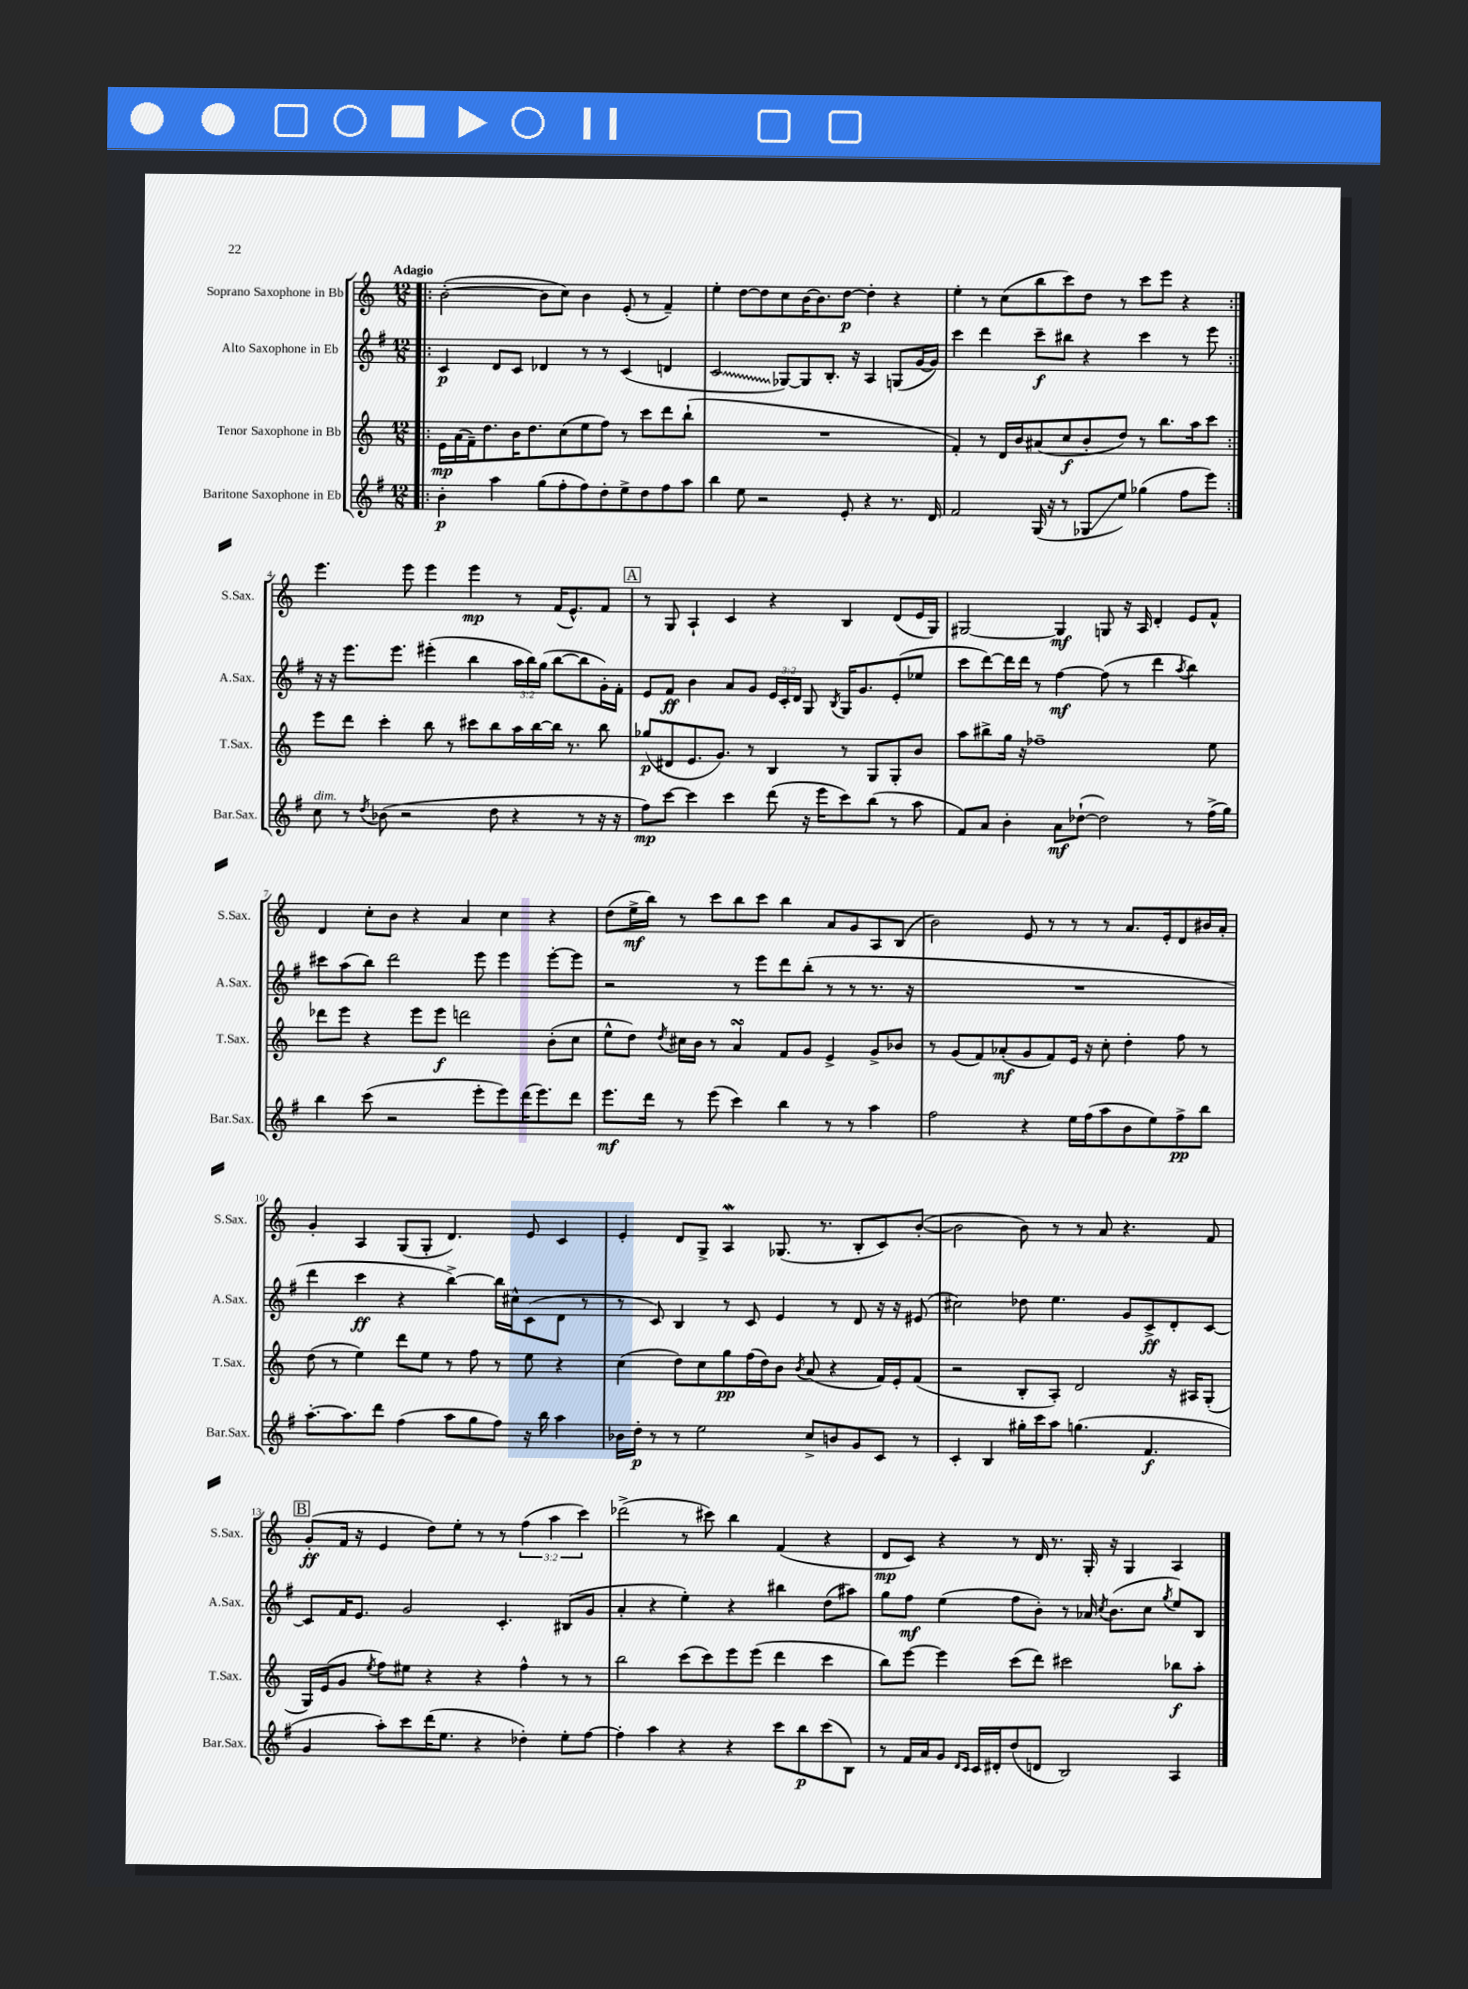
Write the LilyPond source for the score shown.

<<
\new StaffGroup <<
\new Staff = "s0" \with { instrumentName = "Soprano Saxophone in Bb" shortInstrumentName = "S.Sax." } {
    \clef treble \key c \major \numericTimeSignature \time 12/8 \override Staff.TupletNumber.text = #tuplet-number::calc-fraction-text \tempo "Adagio"
    \autoBeamOff \repeat volta 2 { \bar ".|:" b'2~-.( b'8[ c''8]) b'4 e'8-.( r8 f'4--) |
    e''4-. d''8[~ d''8 c''8 b'16~ b'8. d''8]~\p d''4-. r4 |
    e''4-. r8 c''8[( b''8 c'''8) d''8] r8 c'''8[ e'''8] r4 | }
    e'''4. e'''8 e'''4 e'''4\mp r8 f'16[( e'8.-^) f'8] |
    \mark \markup { \box "A" } r8 g8 a4-! c'4 r4 b4 d'8[( e'16 g16]) |
    gis2~ gis4\mf g8 r16 a16 d'4-. e'8[ f'8]-^ |
    d'4 c''8[-. b'8] r4 a'4 c''4 r4 |
    d''8[( e''16->\mf b''16]) r8 c'''8[ b''8 c'''8] b''4 a'8[ g'8 a8 b8]( |
    b'2) e'8 r8 r8 r8 a'8.[ e'16-. d'8 bis'16 a'16]-. |
    g'4-. a4 g8[( g8]-. d'4.) e'8 c'4 |
    e'4-. d'8[ g8]-> a4\mordent ges8.( r8. b8[-. c'8) b'8]~-.( |
    b'2 b'8) r8 r8 a'8 r4. f'8 |
    \mark \markup { \box "B" } g'8[-.\ff( f'16] r16 e'4 d''8[) e''8]-. r8 r8 \tuplet 3/2 { f''4( a''4 c'''4) } |
    des'''2->( r8 cis'''8) b''4 f'4( r4 |
    d'8[\mp c'8]) r4 r8 d'16 r8. g16-. r16 g4 a4 \bar "|." |
}
\new Staff = "s1" \with { instrumentName = "Alto Saxophone in Eb" shortInstrumentName = "A.Sax." } {
    \clef treble \key g \major \numericTimeSignature \time 12/8 \override Staff.TupletNumber.text = #tuplet-number::calc-fraction-text
    \autoBeamOff \repeat volta 2 { \bar ".|:" c'4\p d'8[ c'8] des'4 r8 r8 c'4( d'4 |
    \once \override Glissando.style = #'zigzag c'2\glissando ges8[~) ges8 b8.]-. r16 a4 g8[( g'16~ g'16]) |
    c'''4 d'''4 c'''8[--\f bis''8] r4 c'''4 r8 e'''8 | }
    r16 r16 e'''8.[ e'''8.] eis'''4-.( b''4 \tuplet 3/2 { a''16[ b''16) g''16]( } b''8[~ b''8 g'16-.) fis'16]-. |
    \mark \markup { \box "A" } e'8[ fis'8]\ff b'4 a'8[ g'8] \tuplet 3/2 { e'16[ c'16-. d'16] } g8 \acciaccatura { b8 } g16[ g'8. e'8-.( ees''8] |
    c'''8[ d'''8~) d'''16 d'''16] r8 fis''4~\mf fis''8( r8 d'''4 \acciaccatura { a''8 } b''4) |
    cis'''8[ a''8( b''8]) d'''2 e'''8 e'''4 e'''8[~-. e'''8] |
    r2 r8 e'''8[ d'''8 b''8]-.( r8 r8 r8. r16 |
    R1. |
    d'''4 c'''4\ff r4 b''4~->) b''16[ cis''16-^ c'8( d'8] r8 |
    r8 c'8) b4 r8 c'8 e'4 r8 d'8 r16 r16 eis'8( |
    cis''2) des''8 e''4. g'8[ c'8->\ff d'8-. c'8]~ |
    \mark \markup { \box "B" } c'8[ fis'16 e'8.] g'2 c'4.-. bis8[( g'8] |
    a'4-. r4 e''4-.) r4 bis''4 d''8[( ais''8]) |
    g''8[ fis''8]\mf e''4( fis''8[ b'8]-.) r8 aes'16 \acciaccatura { c''8 } b'8.[( c''8] \acciaccatura { g''8 } e''8[) b8] \bar "|." |
}
\new Staff = "s2" \with { instrumentName = "Tenor Saxophone in Bb" shortInstrumentName = "T.Sax." } {
    \clef treble \key c \major \numericTimeSignature \time 12/8
    \autoBeamOff \repeat volta 2 { \bar ".|:" e'16[\mp a'16( f'16--) d''8. b'16 d''8. c''8( e''8 f''8]) r8 c'''8[ d'''8 b''8]-!( |
    R1. |
    f'4-.) r8 d'16[ b'16 ais'8( c''8\f b'8-. d''8]) r8 b''8.[ a''16 c'''8] | }
    e'''8[ d'''8] c'''4-. b''8 r8 cis'''8[ b''8 a''16 b''16~ b''16] r8. b''8 |
    \mark \markup { \box "A" } ges''8[\p( dis'8 e'8. g'8.]) r8 b4 r8 g8[ g8-. b'8] |
    a''8[ bis''8-> g''16] r16 fes''1-- e''8 |
    des'''8[ e'''8] r4 e'''8[ e'''8]\f d'''2 b'8[-.( c''8] |
    e''8[-^ d''8]) \acciaccatura { d''8 } cis''16[ b'16] r8 a'4\turn f'8[ g'8] e'4-> g'8[-> bes'8] |
    r8 g'8[( f'8) aes'8-.\mf( g'8 f'8) e'16] r16 c''8-. d''4-. f''8 r8 |
    d''8( r8 e''4) d'''8[ e''8] r8 f''8 r8 e''8 r4 |
    c''4( d''8[) c''8 g''8\pp f''16( d''16) b'8] \acciaccatura { b'8 } a'8( r4 f'16[) e'16-. f'8]( |
    r2 b8[-. a8]-.) d'2 r16 ais16[ g8]-.( |
    \mark \markup { \box "B" } g16[) e'16( g'8] \acciaccatura { e''8 } f''8[) eis''8] r4 r4 f''4-^ r8 r8 |
    b''2 c'''8[( c'''8) e'''8 e'''8]( d'''4 c'''4 |
    b''8[) e'''8]~ e'''4 c'''8[( d'''8]) cis'''2 bes''8[\f a''8]-. \bar "|." |
}
\new Staff = "s3" \with { instrumentName = "Baritone Saxophone in Eb" shortInstrumentName = "Bar.Sax." } {
    \clef treble \key g \major \numericTimeSignature \time 12/8
    \autoBeamOff \repeat volta 2 { \bar ".|:" b'4-.\p a''4 g''8[( fis''8-. fis''8) d''8-. e''8-> d''8 fis''8 a''8] |
    b''4 e''8 r2 e'8-. r4 r8. d'16 |
    fis'2 g16( r16 r8 ges8[\glissando e''8]) ges''4( fis''8[ e'''8]) | }
    c''8^\markup { \italic "dim." } r8 \acciaccatura { d''8 } bes'8( r2 d''8 r4 r8 r16 r16 |
    \mark \markup { \box "A" } fis''8[\mp) c'''8]~ c'''4 c'''4 d'''8( r16 e'''16[ c'''8) b''8]( r8 a''8 |
    fis'8[) a'8] b'4-. a'8[\mf des''8]~-!( des''2) r8 fis''16[->( g''16]) |
    b''4 c'''8( r2 e'''8[-. e'''8) d'''16( e'''8.) d'''8] |
    e'''8.[\mf d'''16] r8 e'''8( c'''4) b''4 r8 r8 a''4 |
    fis''2 r4 e''16[ fis''16( a''8 b'8 e''8) fis''8->\pp b''8] |
    a''8.[~-. a''8. d'''8] fis''4( a''8[ g''8 fis''8]) r16 b''16 a''4 |
    bes'16[ d''16]-.\p r8 r8 e''2 c''8[-> b'8 g'8 c'8] r8 |
    c'4-. b4 gis''16[-. c'''16 a''8] g''4.( fis'4.\f |
    \mark \markup { \box "B" } g'4 a''8[-.) c'''8 d'''16( e''8.] r4 des''4-.) e''8[-. fis''8]~ |
    fis''4-. a''4 r4 r4 c'''8[ b''8\p c'''8( b8]) |
    r8 fis'16[ a'16 g'8] \grace { d'16[ c'16] } c'16[ dis'16-. d''8( d'8] b2) a4 \bar "|." |
}
>>
>>
